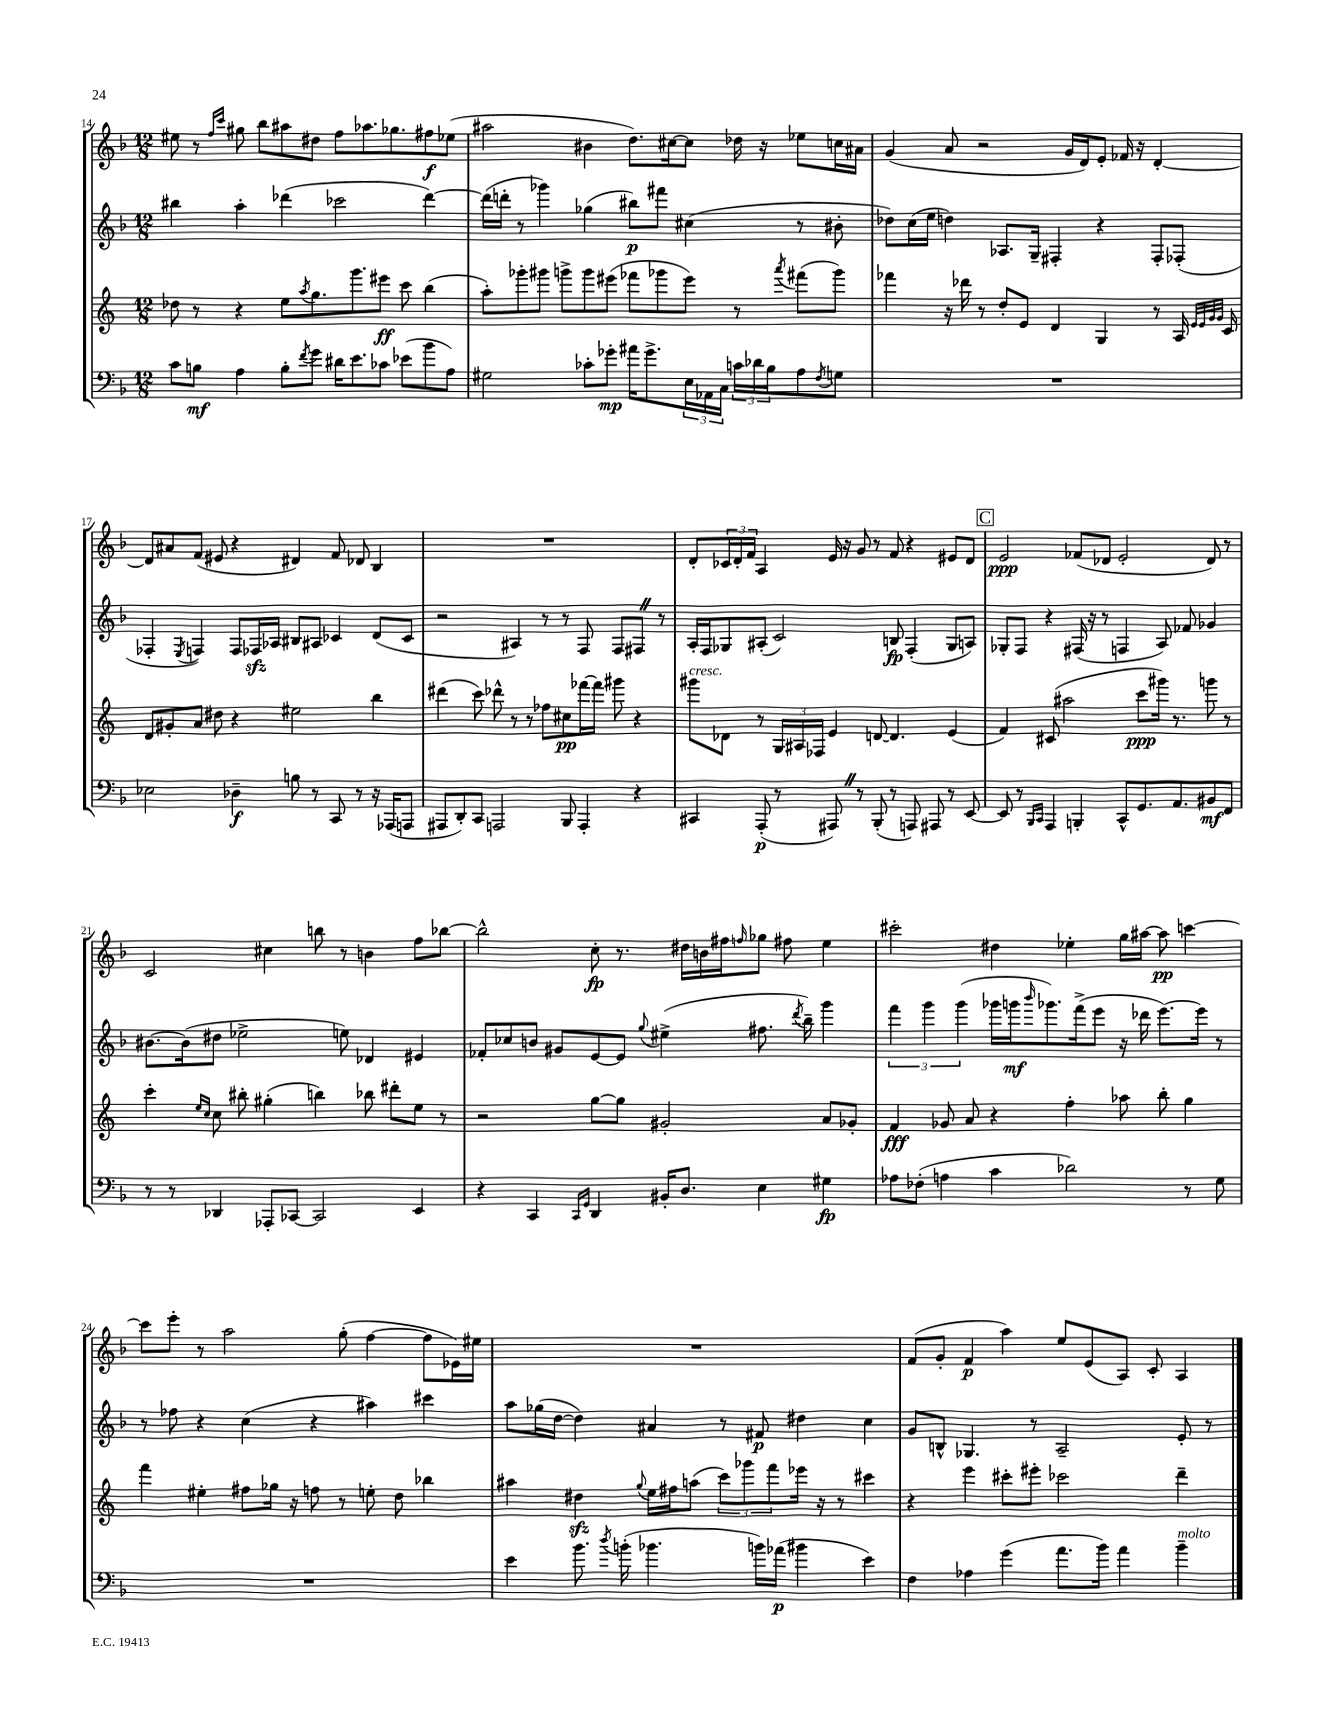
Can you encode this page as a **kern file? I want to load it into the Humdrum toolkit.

**kern	**kern	**kern	**kern
*staff4	*staff3	*staff2	*staff1
*clefF4	*clefG2	*clefG2	*clefG2
*k[b-]	*k[]	*k[b-]	*k[b-]
*M12/8	*M12/8	*M12/8	*M12/8
8c	8dd-	4bb#	8ee#
8B	8r	.	8r
.	.	.	16qqff
.	.	.	16qqccc
4A	4r	4aa'	8gg#
.	.	.	8bb-
8B'	8ee	(4ddd-	8aa#
8qf	8qaa	.	.
8g	8.gg	.	8dd#
16d#	.	2ccc-	8ff
8.e	8.ggg	.	.
.	.	.	8.aa-
8c-	8eee#	.	.
.	.	.	8.gg-
(8e-	8ccc	.	.
8b-	(4bb	[4ddd-)	8ff#
8A)	.	.	(8ee-
=	=	=	=
2G#	8aa')	(16ddd-]	2aa#
.	.	16ddd'	.
.	8ggg-'	8r	.
.	8ggg#	4ggg-)	.
.	8ggg^	.	.
8c-'	8ggg	(4gg-	4b#
8g-'	(8eee#	.	.
16a#	8fff-	8bb#)	8.dd)
8.g-^	.	.	.
.	8ggg-	8fff#	.
.	.	.	[16cc#
24E	8eee#)	(4cc#	8cc#]
24AA-	.	.	.
24C	.	.	.
24c	8r	.	16dd-
24d-	.	.	.
.	.	.	16r
24B-	.	.	.
.	8qaaa	.	.
8A	(8fff#	8r	8ee-
8qF	.	.	.
8G	8ggg-)	8b#'	16cc
.	.	.	16a#
=	=	=	=
1.r	4fff-	8dd-)	(4g
.	.	(16cc	.
.	.	16ee	.
.	16r	4dd)	8a
.	16ddd-	.	.
.	8r	.	2r
.	8dd'	8.A-	.
.	8e	.	.
.	.	16G~	.
.	4d	4F#'	.
.	.	.	16g
.	.	.	16d)
.	4G	4r	8e'
.	.	.	16f-
.	.	.	16r
.	8r	8F#'	[4d'
.	16A	(8F-'	.
.	32qqe	.	.
.	32qqe	.	.
.	32qqg	.	.
.	32qqg	.	.
.	16c	.	.
=	=	=	=
2E-	8d	4F-'	8d]
.	8g#'	.	8a#
.	.	8qE	.
.	8a	4F)	(8f
.	8dd#	.	8e#
4D-~	4r	8F	4r
.	.	16F-	.
.	.	16A-	.
8B	2ee#	8B#	4d#)
8r	.	8A#	.
8CC	.	4c-	8f
8r	.	.	8d-
16r	4bb	(8d	4B-
(16AAA-	.	.	.
8AAA	.	8c-	.
=	=	=	=
8AAA#	(4ddd#	2r	1.r
8DD')	.	.	.
8CC	8ccc)	.	.
2AAA	8ddd-^^	.	.
.	8r	4A#)	.
.	8r	.	.
.	8ff-	8r	.
8BBB-	8cc#	8r	.
4AAA'	[16fff-	8F	.
.	16fff-]	.	.
.	8ggg#	8F	.
4r	4r	8F#	.
.	.	8r	.
=	=	=	=
4CC#	8ggg#	16A'	8d'
.	.	16F	.
.	8d-	8G-	24c-
.	.	.	24d'
.	.	.	24f
(8AAA'	8r	(8A#'	4A
8r	24G	2c)	.
.	24A#	.	.
.	24F-	.	.
8AAA#)	4e	.	16e
.	.	.	16r
8r	.	.	8g
(8BBB-'	[8d	.	8r
8r	4.d]	8B	8f
8AAA)	.	(4F'	4r
8AAA#	.	.	.
8r	(4e	8G-	8e#
[8EE	.	8A)	8d
=	=	=	=
8EE]	4f)	8G-'	2e
8r	.	8F	.
16qqBBB-	.	.	.
16qqCC	.	.	.
4AAA	(8c#	4r	.
.	2aa#	.	.
4BBB'	.	(16F#	(8f-
.	.	16r	.
.	.	8r	8d-
8CC^^	.	4F	2e'
8.GG	8ccc	.	.
.	16ggg#)	8A)	.
8.AA	8.r	.	.
.	.	8f-	.
8BB#	8ggg	4g-	8d-)
8FF	8r	.	8r
=	=	=	=
8r	4ccc'	[8.b#	2c
8r	.	.	.
.	.	(16b#]	.
.	16qqee	.	.
.	16qqcc	.	.
4DD-	8cc	8dd#	.
.	8bb#'	2ee-^	.
8AAA-'	(4gg#'	.	4cc#
[8CC-	.	.	.
2CC-]	4bb)	.	8bb
.	.	8ee)	8r
.	8bb-	4d-	4b
.	8ddd#'	.	.
4EE	8ee	4e#	8ff
.	8r	.	[8bb-
=	=	=	=
4r	2r	8f-'	2bb-^^]
.	.	8cc-	.
4CC	.	8b	.
.	.	8g#	.
16qqCC	.	.	.
16qqGG	.	.	.
4DD	[8gg	[8e	8cc'
.	8gg]	8e]	8.r
.	.	8qqgg	.
16BB#'	2g#'	(4ee#^	.
8.D	.	.	16dd#
.	.	.	16b
.	.	.	16ff#
.	.	.	16qqff
4E	.	8.ff#	8gg-
.	.	.	8ff#
.	.	8qddd	.
.	.	16bb-~)	.
4G#	8a	4ggg	4ee
.	8g-'	.	.
=	=	=	=
8A-	4f	6fff	2ccc#'
(8F-'	.	.	.
.	.	6ggg	.
4A	8g-	.	.
.	.	(6ggg	.
.	8a	.	.
4c	4r	16ggg-	4dd#
.	.	16ggg	.
.	.	16qqbbb-	.
.	.	8.ggg-)	.
2d-)	4ff'	.	4ee-'
.	.	(16fff^	.
.	.	8eee	.
.	8aa-	16r	16gg
.	.	16ddd-	[16aa#
.	8bb'	[8.eee)	8aa#]
8r	4gg	.	[4ccc
.	.	16eee]	.
8G	.	8r	.
=	=	=	=
1.r	4fff	8r	8ccc]
.	.	8ff-	8eee'
.	4ee#'	4r	8r
.	.	.	2aa
.	8ff#	(4cc	.
.	16gg-	.	.
.	16r	.	.
.	8ff	4r	.
.	8r	.	(8gg'
.	8ee'	4aa#)	[4ff
.	8dd	.	.
.	4bb-	4ccc#	8ff]
.	.	.	16e-)
.	.	.	16ee#
=	=	=	=
4e	4aa#	8aa	1.r
.	.	(16gg-	.
.	.	[16dd	.
8.b-	4dd#	4dd])	.
8qdd	.	.	.
(16b'	.	.	.
.	8qqgg	.	.
4.b-	16ee	4a#	.
.	16ff#	.	.
.	(8aa	.	.
.	12ccc)	8r	.
.	12ggg-	.	.
16b)	.	8f#	.
.	12fff	.	.
(16a-	.	.	.
4b#	16eee-	4dd#	.
.	16r	.	.
.	8r	.	.
4e)	4ccc#	4cc	.
=	=	=	=
4F	4r	8g	(8f
.	.	8B^^	8g'
4A-	4eee	4.G-	4f
(4g	8ccc#'	.	4aa)
.	8eee#'	8r	.
8.a	2ccc-	2A~	8ee
.	.	.	(8e
16b-)	.	.	.
4a	.	.	8A)
.	.	.	8c'
4b-~	4ddd~	8e'	4A
.	.	8r	.
==	==	==	==
*-	*-	*-	*-
